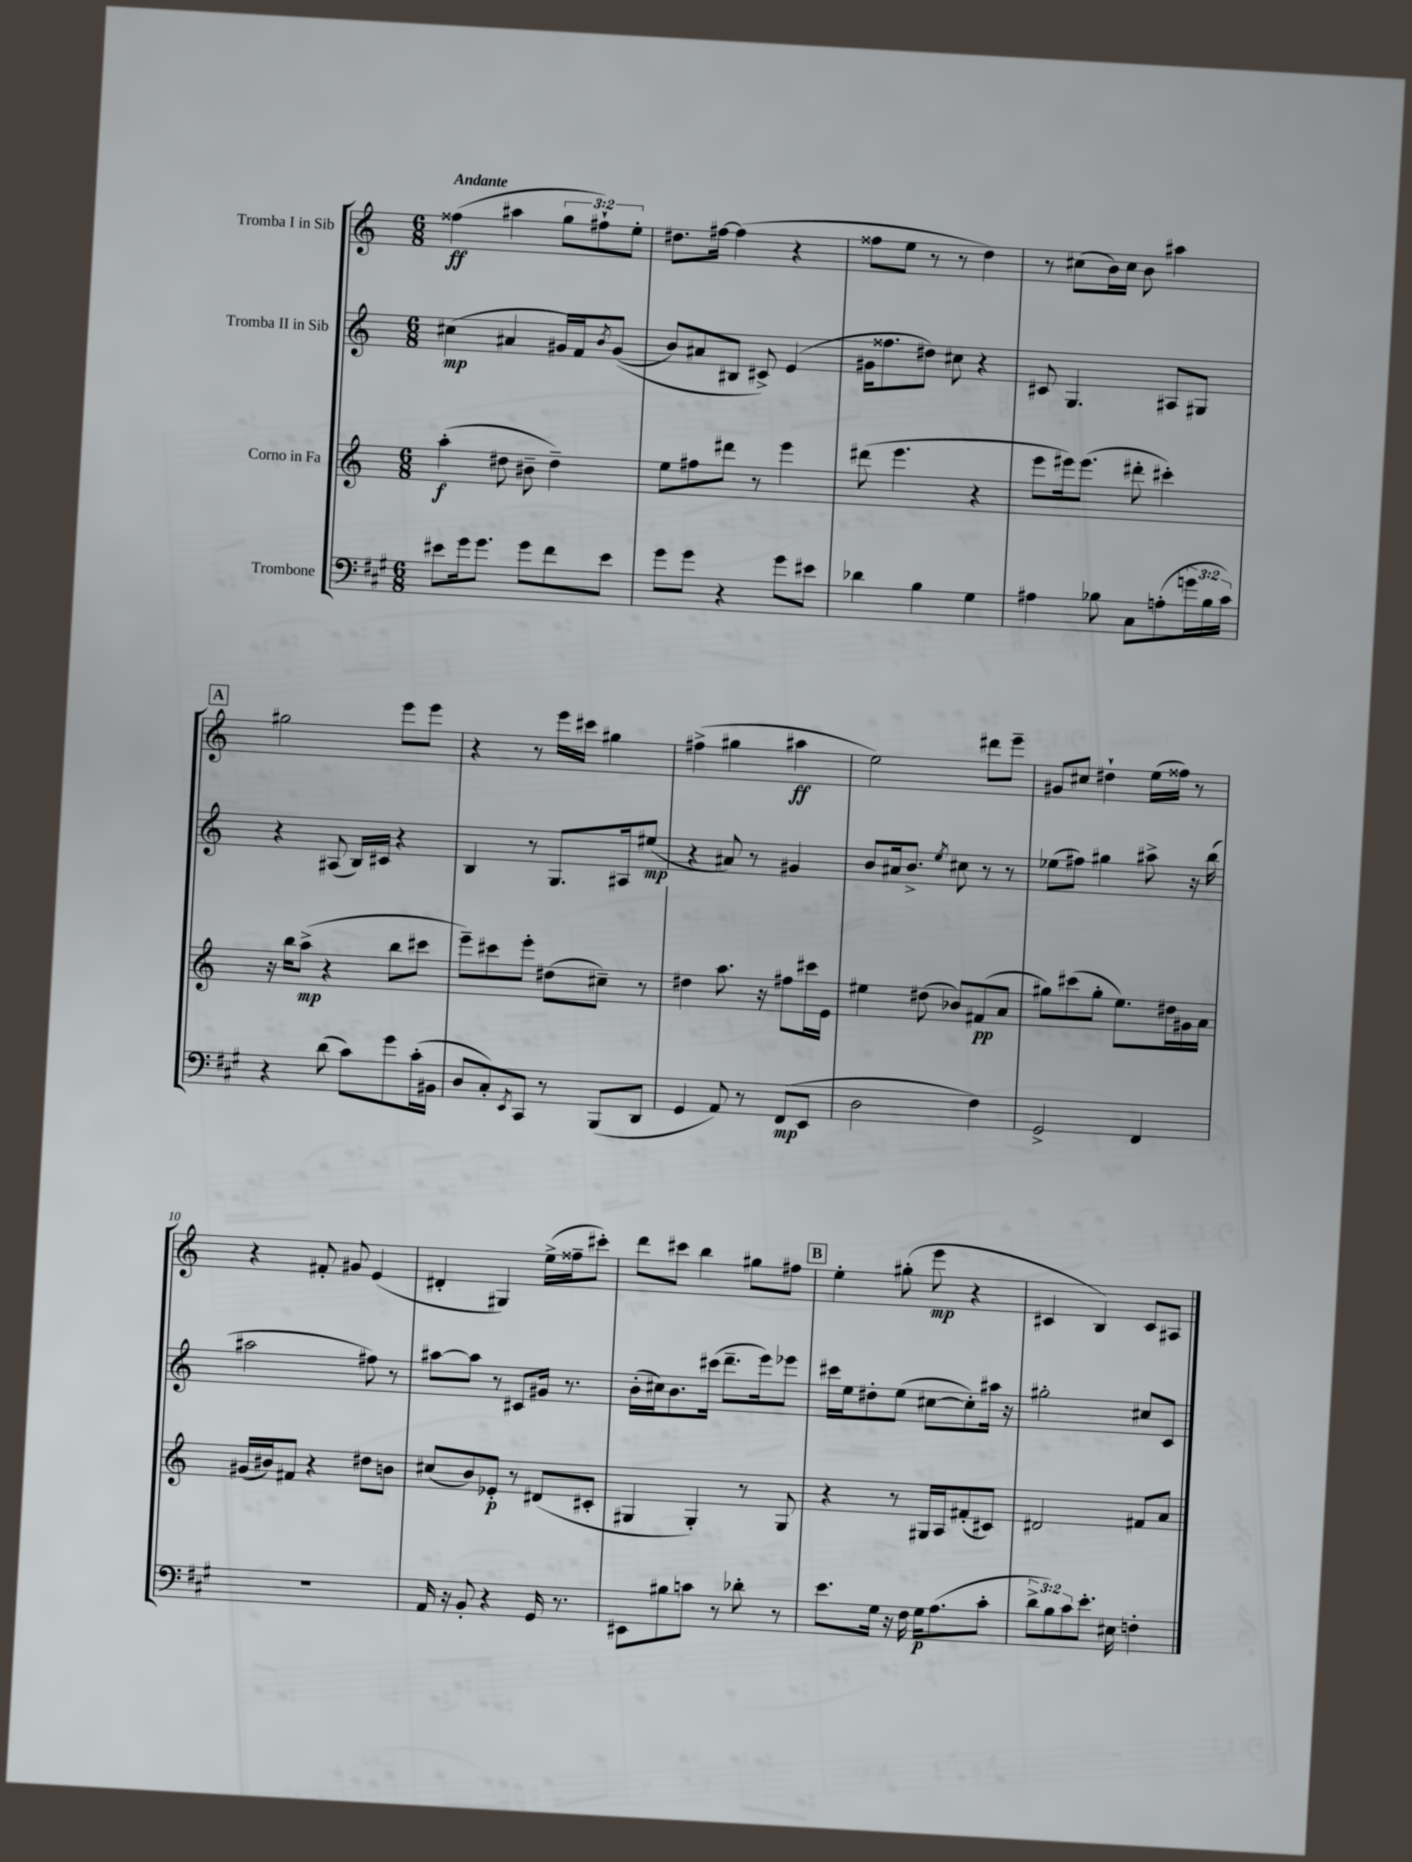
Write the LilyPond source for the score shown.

<<
\new StaffGroup <<
\new Staff = "s0" \with { instrumentName = "Tromba I in Sib" } {
    \clef treble \key c \major \numericTimeSignature \time 6/8 \override Staff.TupletNumber.text = #tuplet-number::calc-fraction-text \tempo "Andante"
    fisis''4\ff( ais''4 \tuplet 3/2 { g''8 fis''8-!) e''8-. } |
    dis''8. fis''16~ fis''4( r4 |
    fisis''8 e''8 r8 r8 d''4) |
    r8 cis''8( b'16) cis''16 b'8 ais''4 |
    \mark \markup { \box "A" } gis''2 e'''8 e'''8 |
    r4 r8 e'''16 cis'''16 gis''4 |
    fis''4->( gis''4 ais''4\ff |
    e''2) dis'''8 e'''8-- |
    gis'8 cis''8 dis''4-! e''16( fisis''16) r8 |
    r4 fis'8-. gis'8 e'4( |
    dis'4-. gis4) e''16->( fisis''16-- cis'''8-.) |
    d'''8 cis'''8 b''4 gis''8 fis''8 |
    \mark \markup { \box "B" } e''4-. gis''8-.( e'''8\mp r4 |
    cis'4 b4) cis'8 ais8 \bar "|." |
}
\new Staff = "s1" \with { instrumentName = "Tromba II in Sib" } {
    \clef treble \key c \major \numericTimeSignature \time 6/8
    cis''4\mp( ais'4 gis'16 f'16) \acciaccatura { b'8 } gis'8(\( |
    b'8) ais'8 bis8 cis'8->\) e'4( |
    gis'16 fisis''8. dis''8) cis''8 r4 |
    cis'8 g4. ais8 gis8 |
    \mark \markup { \box "A" } r4 ais8( b16) cis'16 r4 |
    b4 r8 g8. ais16 eis''8\mp( |
    r4 ais'8) r8 gis'4 |
    b'8 ais'16 b'8.-> \acciaccatura { e''8 } cis''8 r8 r8 |
    ees''8( fis''8) gis''4 ais''8-> r16 b''16( |
    ais''2 fis''8) r8 |
    ais''8~ ais''8 r8 cis'8 gis'16 r8. |
    b'16-.( cis''16) b'8. cis'''16( d'''8.-- e'''16) ees'''8 |
    \mark \markup { \box "B" } cis'''16 e''16 dis''8-. e''8( cis''8~ cis''8-.) ais''16 r16 |
    gis''2-. cis''8 c'8 \bar "|." |
}
\new Staff = "s2" \with { instrumentName = "Corno in Fa" } {
    \clef treble \key c \major \numericTimeSignature \time 6/8
    a''4-.\f( dis''8 bis'8-- dis''4--) |
    e''8 fis''8 dis'''8 r8 e'''4 |
    dis'''8( e'''4. r4 |
    e'''8 eis'''16) eis'''8.( dis'''8-. cis'''4-.) |
    \mark \markup { \box "A" } r16 b''16 a''8->\mp( r4 b''8 cis'''8 |
    e'''8--) cis'''8 e'''8-. dis''8( cis''8--) r8 |
    dis''4 a''8. r16 fis''8 cis'''16 e'16 |
    eis''4 dis''8( bes'8) fis'8\pp( a'8 |
    gis''8) cis'''8( gis''8-. e''8.) dis''16 gis'16 a'16 |
    gis'16( bis'16) fis'8 r4 dis''8 b'8 |
    cis''8( b'8) ees'8-.\p r8 dis'8( cis'8-. |
    gis4 gis4-.) r8 gis8 |
    \mark \markup { \box "B" } r4 r8 gis16 a16 fis'8-.( cis'8) |
    dis'2 fis'8 a'8 \bar "|." |
}
\new Staff = "s3" \with { instrumentName = "Trombone" } {
    \clef bass \key a \major \numericTimeSignature \time 6/8 \override Staff.TupletNumber.text = #tuplet-number::calc-fraction-text
    eis'8 gis'16 gis'8. gis'8 fis'8 eis'8 |
    gis'8 gis'8 r4 gis'8 eis'8 |
    des'4 b4 gis4 |
    ais4 bes8 cis8 a8-.( \tuplet 3/2 { g'16 bes16 cis'16) } |
    \mark \markup { \box "A" } r4 d'8( cis'8) gis'8 cis'16-.( bis,16 |
    d8 cis8-.) \acciaccatura { e,8 } cis,8 r8 b,,8( d,8 |
    gis,4 a,8) r8 fis,8\mp( e,8 |
    d2 fis4) |
    gis,2-> fis,4 |
    R2. |
    a,16 r16 b,8-. r4 gis,16 r8. |
    eis,8 bis8 c'8 r8 des'8-. r8 |
    \mark \markup { \box "B" } e'8. gis16 r16 fis16 gis16\p a8.( cis'8-. |
    \tuplet 3/2 { d'8-> b8) cis'8 } e'8.-. eis16 f4-. \bar "|." |
}
>>
>>
